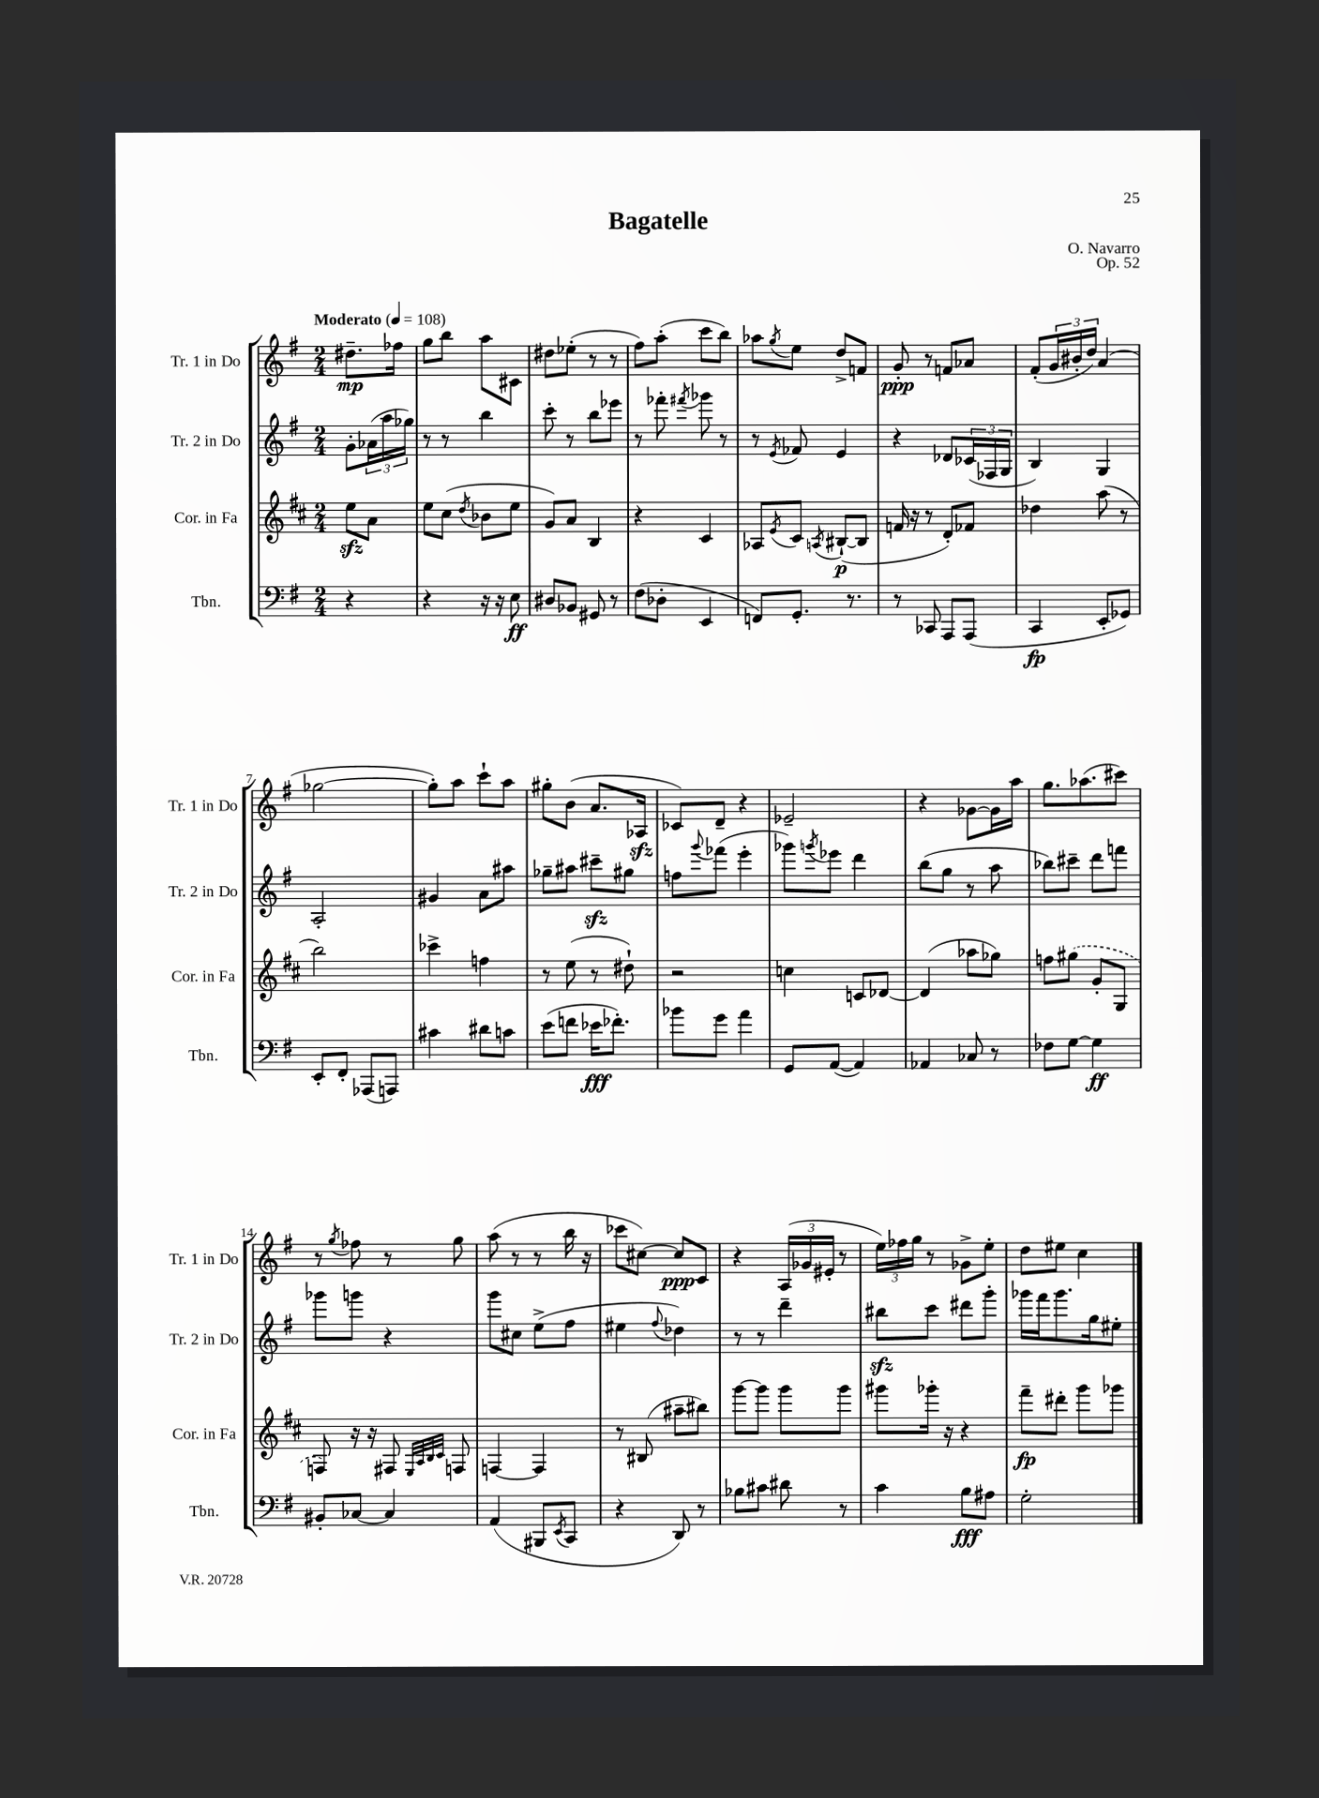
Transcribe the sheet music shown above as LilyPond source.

\header { title = "Bagatelle" composer = "O. Navarro" opus = "Op. 52" }
<<
\new StaffGroup <<
\new Staff = "s0" \with { instrumentName = "Tr. 1 in Do" shortInstrumentName = "Tr. 1 in Do" } {
    \clef treble \key g \major \numericTimeSignature \time 2/4 \partial 4 \tempo "Moderato" 4 = 108
    dis''8.--\mp fes''16 |
    g''8 b''8 a''8 cis'8 |
    dis''8 ees''8-.( r8 r8 |
    fis''8) a''8-.( c'''8 b''8) |
    aes''8 \acciaccatura { g''8 } e''8 d''8-> f'8 |
    g'8-.\ppp r8 f'8 aes'8 |
    fis'8-.( \tuplet 3/2 { g'16 bis'16-. d''16) } a'4( |
    ges''2~ |
    ges''8-.) a''8 c'''8-! a''8 |
    gis''8-. b'8( a'8. aes16\sfz |
    ces'8) d'8-- r4 |
    ees'2-- |
    r4 ges'8~ ges'16 a''16 |
    g''8. aes''8.( cis'''8) |
    r8 \acciaccatura { g''8 } fes''8 r8 g''8 |
    a''8( r8 r8 b''16 r16 |
    ces'''8 cis''8~) cis''8\ppp c'8 |
    r4 \tuplet 3/2 { a16( ges'16 eis'16-. } r8 |
    \tuplet 3/2 { e''16) fes''16 g''16 } r8 ges'8-> e''8-. |
    d''8 eis''8 c''4 \bar "|." |
}
\new Staff = "s1" \with { instrumentName = "Tr. 2 in Do" shortInstrumentName = "Tr. 2 in Do" } {
    \clef treble \key g \major \numericTimeSignature \time 2/4 \partial 4
    g'8-. \tuplet 3/2 { aes'16( a''16 ges''16) } |
    r8 r8 b''4 |
    c'''8-. r8 b''8 ees'''8 |
    r8 fes'''8-. \acciaccatura { fis'''8 } ges'''8 r8 |
    r8 \acciaccatura { e'8 } fes'8 e'4 |
    r4 des'8 \tuplet 3/2 { ces'16( fes16 g16 } |
    b4) g4 |
    a2-. |
    gis'4 a'8 ais''8 |
    ges''8-- ais''8 cis'''8--\sfz gis''8 |
    f''8 \appoggiatura { g'''8 } fes'''8( e'''4-. |
    ges'''8) \acciaccatura { g'''8 } ees'''8 d'''4 |
    b''8( g''8 r8 a''8 |
    bes''8) cis'''8-- d'''8 f'''8 |
    ges'''8 g'''8 r4 |
    g'''8 cis''8 e''8->( fis''8 |
    eis''4 \appoggiatura { fis''8 } des''4) |
    r8 r8 d'''4-- |
    bis''8\sfz c'''8 dis'''8 g'''8-. |
    ges'''16 fis'''16 ges'''8. g''16 eis''8-. \bar "|." |
}
\new Staff = "s2" \with { instrumentName = "Cor. in Fa" shortInstrumentName = "Cor. in Fa" } {
    \clef treble \key d \major \numericTimeSignature \time 2/4 \partial 4
    e''8\sfz a'8 |
    e''8 cis''8( \acciaccatura { d''8 } bes'8 e''8 |
    g'8) a'8 b4 |
    r4 cis'4 |
    aes8 \acciaccatura { e'8 } cis'8 \acciaccatura { a8 } bis8~-!\p( bis8 |
    f'16 r16 r8 d'8-.) fes'8 |
    des''4 a''8( r8 |
    b''2) |
    ces'''4-> f''4 |
    r8 e''8( r8 dis''8-!) |
    r2 |
    c''4 c'8 des'8~ |
    des'4( aes''8 ges''8) |
    f''8 \once \slurDashed gis''8( g'8-. g8 |
    f8) r16 r16 fis8 \grace { e32 a32 b32 cis'32 } f8 |
    f4~ f4 |
    r8 bis8( ais''8-- bis''8) |
    g'''8~ g'''8 g'''8 g'''8 |
    gis'''8 ges'''16-. r16 r4 |
    fis'''8--\fp dis'''8-. g'''8 ges'''8 \bar "|." |
}
\new Staff = "s3" \with { instrumentName = "Tbn." shortInstrumentName = "Tbn." } {
    \clef bass \key g \major \numericTimeSignature \time 2/4 \partial 4
    r4 |
    r4 r16 r16 e8\ff |
    dis8 bes,8 gis,8 r8 |
    fis8( des8-. e,4 |
    f,8) g,8.-. r8. |
    r8 ces,8 a,,8 a,,8( |
    c,4\fp e,8-. ges,8) |
    e,8-. fis,8-. aes,,8( a,,8) |
    cis'4 dis'8 c'8 |
    e'8( f'8 ees'16\fff fes'8.-.) |
    bes'8 g'8 a'4 |
    g,8 a,8~( a,4) |
    aes,4 ces8 r8 |
    fes8 g8~ g4\ff |
    bis,8-. ces8~ ces4 |
    a,4( bis,,8 \acciaccatura { e,8 } c,8 |
    r4 d,8) r8 |
    bes8 cis'8 dis'8 r8 |
    c'4 b8\fff ais8 |
    g2-. \bar "|." |
}
>>
>>
